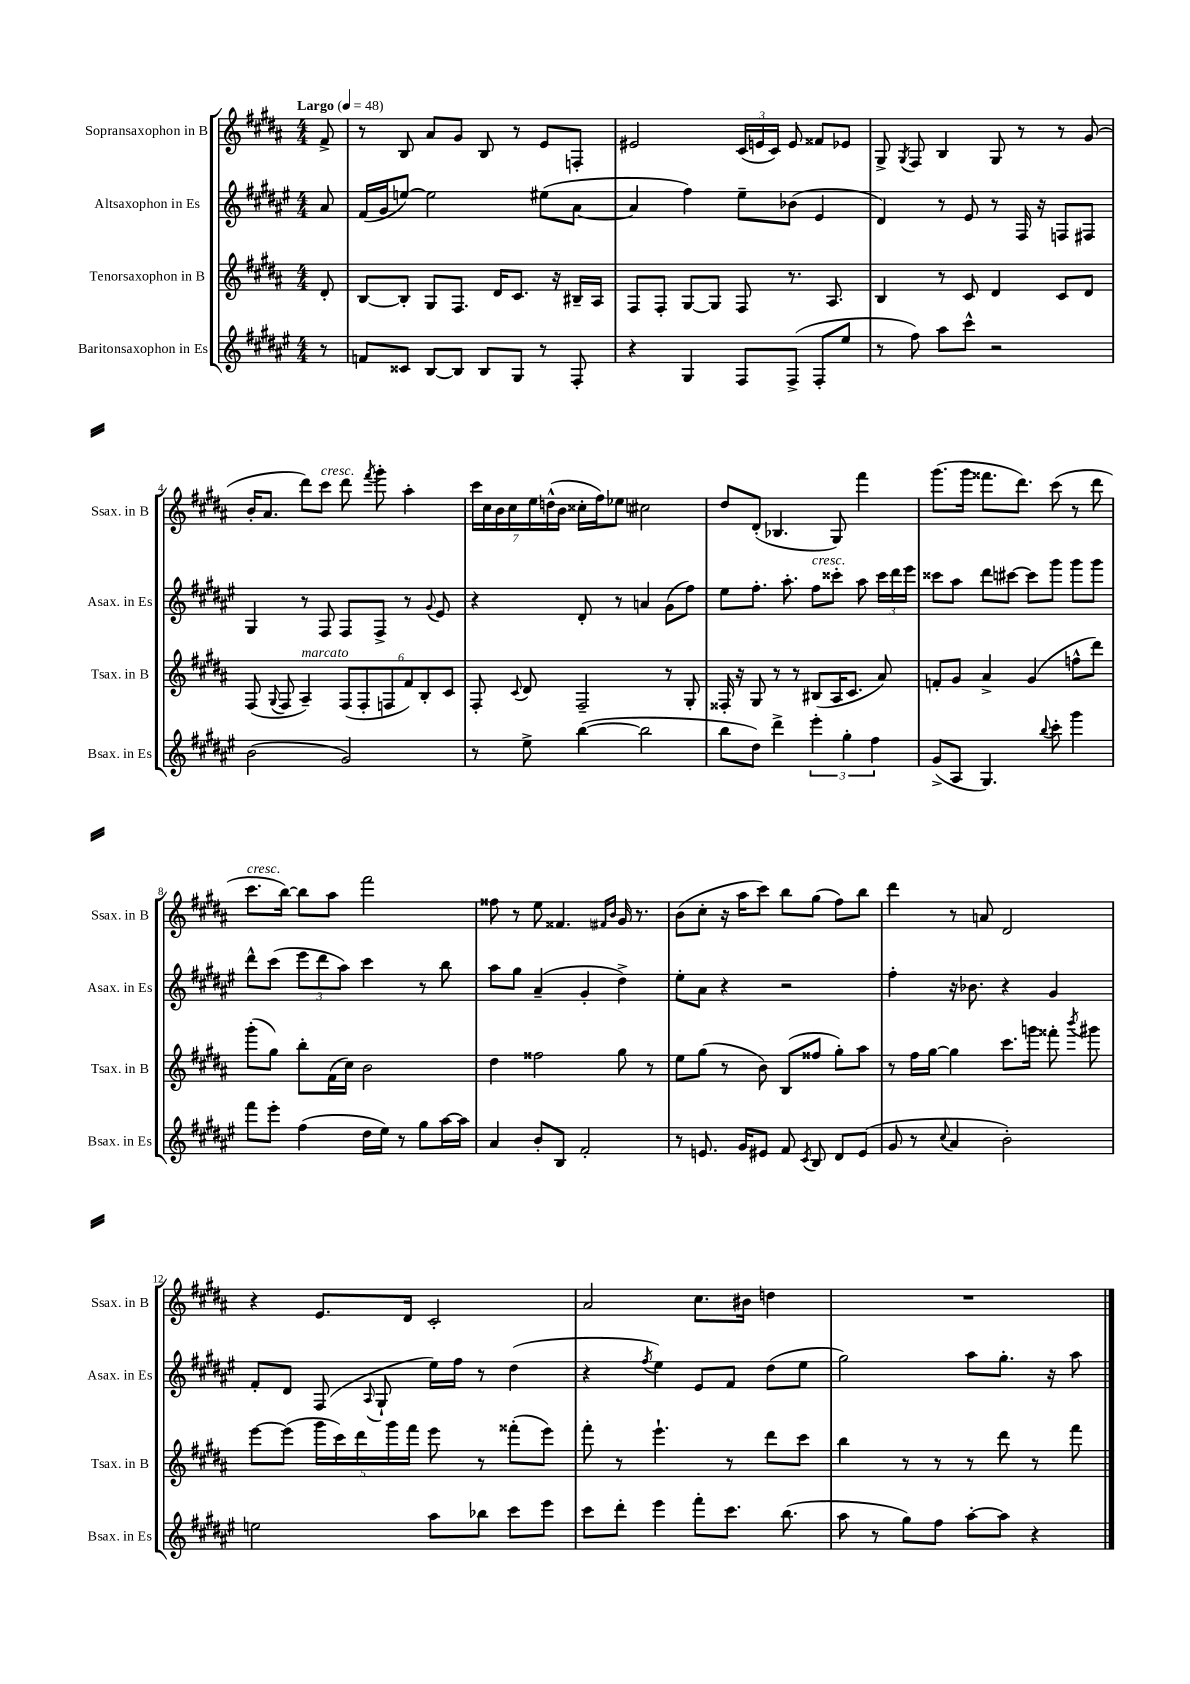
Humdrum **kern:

**kern	**kern	**kern	**kern
*staff4	*staff3	*staff2	*staff1
*clefG2	*clefG2	*clefG2	*clefG2
*k[f#c#g#d#a#e#]	*k[f#c#g#d#a#]	*k[f#c#g#d#a#e#]	*k[f#c#g#d#a#]
*M4/4	*M4/4	*M4/4	*M4/4
*MM48	*MM48	*MM48	*MM48
8r	8d#'/	8a#/	8f#^/
=	=	=	=
8f/L	[8B/L	(16f#/LL	8r
.	.	16g#/J	.
8c##/J	8B'/]J	[8ee/J)	8B/
[8B/L	8G#/L	2ee\]	8a#/L
8B/]J	8.F#/J	.	8g#/J
8B/L	.	.	8B/
.	16d#/LK	.	.
8G#/J	8.c#/J	.	8r
8r	.	(8ee#\L	8e/L
.	16r	.	.
8F#'/	16B#~/LL	[8a#\J	8F'/J
.	16A#/JJ	.	.
=	=	=	=
4r	8F#/L	4a#/]	2e#/
.	8F#'/J	.	.
4G#/	[8G#/L	4ff#\)	.
.	8G#/]J	.	.
8F#/L	8F#/	8ee#~\L	(24c#/LL
.	.	.	24e/
.	.	.	24c#/JJ)
(8F#^/J	8.r	(8b-\J	8e/
8F#'/L	.	4e#/	8f##/L
.	8.A#/	.	.
8ee#/J	.	.	8e-/J
=	=	=	=
8r	4B/	4d#/)	8G#^/
.	.	.	8qG#/
8ff#\)	.	.	8F#/
8aa#\L	8r	8r	4B/
8ccc#^^\J	8c#/	8e#/	.
2r	4d#/	8r	8G#/
.	.	16F#/	8r
.	.	16r	.
.	8c#/L	8F/L	8r
.	8d#/J	8F#/J	(8g#/
=	=	=	=
(2b\	(8F#/	4G#/	16b'/LK
.	.	.	8.a#/J
.	8qqG#/	.	.
.	8F#/	.	.
.	4A#~/)	8r	8ddd#\L)
.	.	8F#/	8ccc#\J
2g#/)	(12F#/L	8F#/L	8ddd#\
.	12F#'/	.	.
.	.	.	8qfff#/
.	.	8F#^/J	8ggg#'\
.	12F/	.	.
.	12f#/)	8r	4aa#'\
.	12B'/	.	.
.	.	8qqg#/	.
.	.	8e#/	.
.	12c#/J	.	.
=	=	=	=
8r	8F#'/	4r	28ccc#\LL
.	.	.	28cc#\
.	.	.	28b\
.	.	.	28cc#\
.	8qqc#/	.	.
8ee#^\	8d#/	.	.
.	.	.	28ee\
.	.	.	(28dd^^\
.	.	.	28b\JJ
([4bb\	2F#~/	8d#'/	16cc##'\LL
.	.	.	16ff#\J)
.	.	8r	8ee-\J
2bb\]	.	4a/	2cc#\
.	8r	(8g#\L	.
.	8G#'/	8ff#\J)	.
=	=	=	=
8bb\L	16F##'/	8ee#\L	8dd#/L
.	16r	.	.
8dd#\J)	8G#/	8.ff#'\J	(8d#'/J
4ddd#^\	8r	.	4.B-/
.	.	8.aa#'\	.
.	8r	.	.
6eee#'\	(8B#/L	8ff#\L	.
.	16A#/K	8ccc##'\J	8G#/)
6gg#'\	.	.	.
.	8.c#/J	.	.
.	.	8aa#\	4fff#\
6ff#\	.	.	.
.	8a#/)	24ccc##\LL	.
.	.	24ddd#\	.
.	.	24eee#\JJ	.
=	=	=	=
(8g#^/L	8f'/L	8ccc##\L	(8.ggg#\L
8A#/J	8g#/J	8aa#\J	.
.	.	.	16ggg#\Jk
4.G#/)	4a#^/	8ddd#\L	8.fff##\L
.	.	[8ccc#\J	.
.	.	.	8.ddd#\J)
.	(4g#/	8ccc#\]L	.
8qqbb/	.	.	.
8ccc#'\	.	8ggg#\J	(8ccc#\
4ggg#\	8ff^^\L	8ggg#\L	8r
.	8ddd#\J)	8ggg#\J	8ddd#\
=	=	=	=
8fff#\L	(8ggg#'\L	8ddd#^^\L	8.ccc#\L
8eee#'\J	8gg#\J)	(8ccc#\J	.
.	.	.	[16bb\Jk)
(4ff#\	8bb'\L	12eee#\L	8bb\]L
.	.	12ddd#\	.
.	(16f#\L	.	8aa#\J
.	.	12aa#\J)	.
.	16cc#\JJ)	.	.
16dd#\LL	2b\	4ccc#\	2fff#\
16ee#\JJ)	.	.	.
8r	.	.	.
8gg#\L	.	8r	.
[16aa#\L	.	8bb\	.
16aa#\]JJ	.	.	.
=	=	=	=
4a#/	4dd#\	8aa#\L	8ff##\
.	.	8gg#\J	8r
8b'/L	2ff##\	(4a#~/	8ee\
8B/J	.	.	4.f##/
2f#'/	.	4g#'/	.
.	.	.	16qqf#/LL
.	.	.	16qqb/JJ
.	8gg#\	4dd#^\)	16g#/
.	.	.	8.r
.	8r	.	.
=	=	=	=
8r	8ee\L	8ee#'\L	(8b\L
8.e/	(8gg#\J	8a#\J	8cc#'\J
.	8r	4r	16r
16g#/LK	.	.	16aa#\LK
8e#/J	8b\)	.	8ccc#\J)
8f#/	(8B/L	2r	8bb\L
8qc#/	.	.	.
8B/	8ff##/J	.	(8gg#\J
8d#/L	8gg#'\L)	.	8ff#\L)
(8e#/J	8aa#\J	.	8bb\J
=	=	=	=
8g#/	8r	4ff#'\	4ddd#\
8r	16ff#\LL	.	.
.	[16gg#\JJ	.	.
8qqcc#/	.	.	.
4a#/	4gg#\]	16r	8r
.	.	8.b-\	.
.	.	.	8a/
2b'\)	8.ccc#\L	4r	2d#/
.	16ggg\Jk	.	.
.	8fff##'\	4g#/	.
.	8qbbb/	.	.
.	8ggg#\	.	.
=	=	=	=
2ee\	[8eee\L	8f#'/L	4r
.	(8eee\]J	8d#/J	.
.	20ggg#\LL	(8F#/	8.e/L
.	20ccc#\)	.	.
.	20ddd#\	.	.
.	.	8qqA#/	.
.	.	8G#`/	.
.	20ggg#\	.	.
.	.	.	16d#/Jk
.	20fff#\JJ	.	.
8aa#\L	8eee\	16ee#\LL)	2c#'/
.	.	16ff#\JJ	.
8bb-\J	8r	8r	.
8ccc#\L	(8fff##'\L	(4dd#\	.
8eee#\J	8eee\J)	.	.
=	=	=	=
8ccc#\L	8fff#'\	4r	2a#/
8ddd#'\J	8r	.	.
.	.	8qff#/	.
4eee#\	4.eee`\	4ee#\)	.
8fff#'\L	.	8e#/L	8.cc#\L
8.ccc#\J	8r	8f#/J	.
.	.	.	16b#\Jk
.	8ddd#\L	(8dd#\L	4dd\
(8.bb\	.	.	.
.	8ccc#\J	8ee#\J	.
=	=	=	=
8aa#\	4bb\	2gg#\)	1r
8r	.	.	.
8gg#\L)	8r	.	.
8ff#\J	8r	.	.
[8aa#'\L	8r	8aa#\L	.
8aa#\]J	8ddd#\	8.gg#'\J	.
4r	8r	.	.
.	.	16r	.
.	8fff#\	8aa#\	.
==	==	==	==
*-	*-	*-	*-
